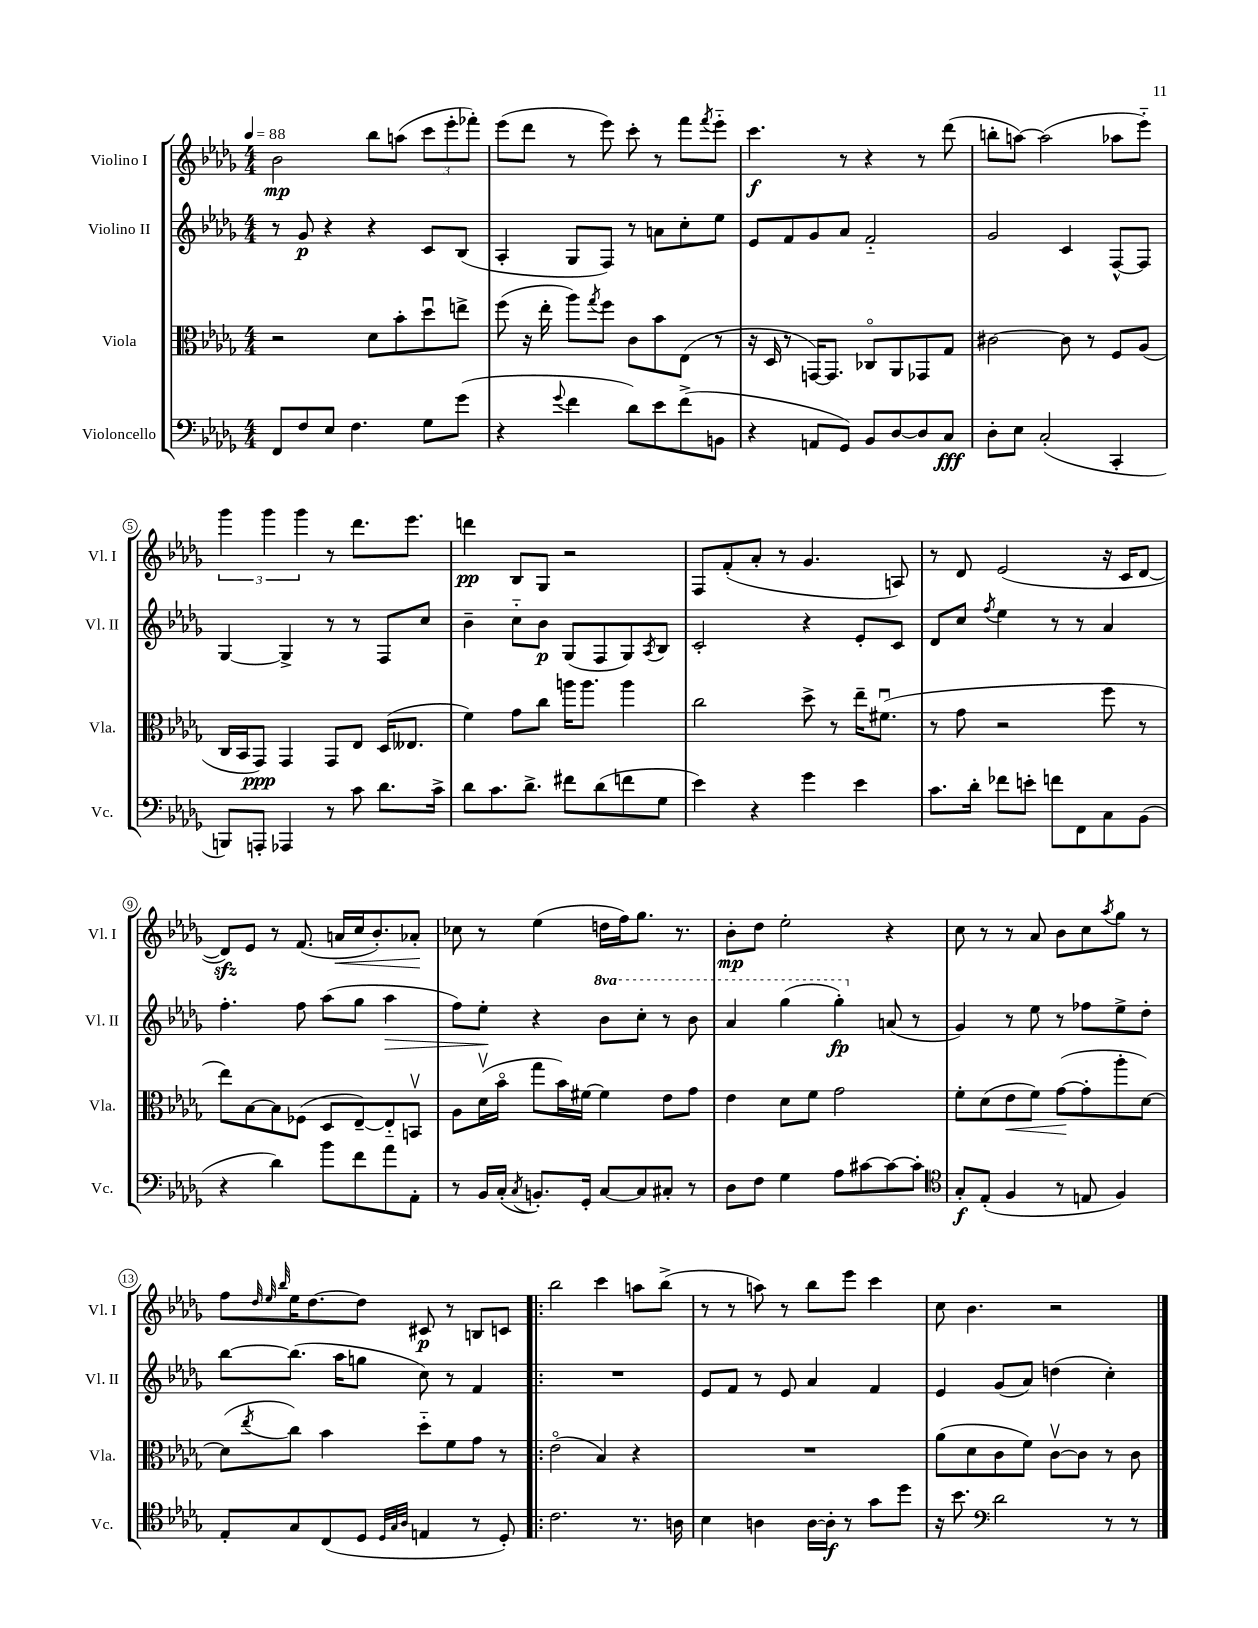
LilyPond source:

<<
\new StaffGroup <<
\new Staff = "s0" \with { instrumentName = "Violino I" shortInstrumentName = "Vl. I" } {
    \clef treble \key des \major \numericTimeSignature \time 4/4 \tempo 4 = 88
    bes'2\mp bes''8 a''8( \tuplet 3/2 { c'''8 ees'''8-. fes'''8-.) } |
    ees'''8( des'''8 r8 ees'''8) c'''8-. r8 f'''8 \acciaccatura { f'''8 } ees'''8-_ |
    c'''4.\f r8 r4 r8 des'''8( |
    b''8-. a''8~) a''2( aes''8 ees'''8-_) |
    \tuplet 3/2 { ges'''4 ges'''4 ges'''4 } r8 des'''8. ees'''8. |
    d'''4\pp bes8 ges8 r2 |
    f8 f'8-.( aes'8-. r8 ges'4. a8) |
    r8 des'8 ees'2( r16 c'16 des'8~ |
    des'8\sfz) ees'8 r8 f'8.( a'16\< c''16 bes'8.-.) aes'8-.\! |
    ces''8 r8 ees''4( d''16 f''16) ges''8. r8. |
    bes'8-.\mp des''8 ees''2-. r4 |
    c''8 r8 r8 aes'8 bes'8 c''8 \acciaccatura { aes''8 } ges''8 r8 |
    f''8 \grace { des''32 ees''32 bes''32 } ees''16 des''8.~ des''8 cis'8\p r8 b8 c'8 |
    \bar ".|:" bes''2 c'''4 a''8 bes''8->( |
    r8 r8 a''8) r8 bes''8 ees'''8 c'''4 |
    c''8 bes'4. r2 \bar "|." |
}
\new Staff = "s1" \with { instrumentName = "Violino II" shortInstrumentName = "Vl. II" } {
    \clef treble \key des \major \numericTimeSignature \time 4/4 \set Staff.ottavationMarkups = #ottavation-simple-ordinals
    r8 ges'8\p r4 r4 c'8 bes8( |
    aes4-. ges8 f8) r8 a'8 c''8-. ees''8 |
    ees'8 f'8 ges'8 aes'8 f'2-_ |
    ges'2 c'4 f8~-^ f8 |
    ges4~ ges4-> r8 r8 f8 c''8 |
    bes'4-- c''8-_ bes'8\p ges8( f8 ges8) \acciaccatura { aes8 } bes8 |
    c'2-. r4 ees'8-. c'8 |
    des'8 c''8 \acciaccatura { f''8 } ees''4 r8 r8 aes'4 |
    f''4.-. f''8 aes''8( ges''8 aes''4\> |
    f''8) ees''8-.\! r4 \ottava #1 bes''8 c'''8-. r8 bes''8 |
    aes''4 ges'''4( ges'''4-.\fp) \ottava #0 a'8( r8 |
    ges'4) r8 ees''8 r8 fes''8 ees''8-> des''8-. |
    bes''8~ bes''8.( aes''16 g''8 c''8) r8 f'4 |
    \bar ".|:" R1 |
    ees'8 f'8 r8 ees'8 aes'4 f'4 |
    ees'4 ges'8( aes'8) d''4( c''4-.) \bar "|." |
}
\new Staff = "s2" \with { instrumentName = "Viola" shortInstrumentName = "Vla." } {
    \clef alto \key des \major \numericTimeSignature \time 4/4
    r2 des'8 bes'8-. des''8\downbow e''8-> |
    f''8( r16 ees''16-. aes''8) \acciaccatura { ges''8 } f''8 c'8 bes'8 ees8( r8 |
    r16 des16 r8 g,16~) g,8. ces8\flageolet aes,8 ges,8 ges8 |
    cis'2~ cis'8 r8 f8 aes8( |
    c16 bes,16 ges,8\ppp) ges,4 ges,8 ees8 des16( eeses8. |
    f'4) ges'8 c''8 a''16 a''8. a''4 |
    c''2 des''8-> r8 ees''16-- fis'8.\downbow( |
    r8 ges'8 r2 f''8 r8 |
    ees''8) bes8~ bes8 fes8( des8 ees8~--) ees8-_ b,8\upbow |
    aes8 des'16\upbow( bes'16\flageolet ges''8 bes'16) fis'16~ fis'4 ees'8 ges'8 |
    ees'4 des'8 f'8 ges'2 |
    f'8-. des'8( ees'8\< f'8) ges'8~\!( ges'8-. aes''8-. des'8~) |
    des'8( \acciaccatura { ees''8 } c''8) bes'4 des''8-_ f'8 ges'8 r8 |
    \bar ".|:" ees'2\flageolet( bes4) r4 |
    R1 |
    aes'8( des'8 c'8 f'8) c'8~\upbow c'8 r8 c'8 \bar "|." |
}
\new Staff = "s3" \with { instrumentName = "Violoncello" shortInstrumentName = "Vc." } {
    \clef bass \key des \major \numericTimeSignature \time 4/4
    f,8 f8 ees8 f4. ges8 ges'8( |
    r4 \appoggiatura { ges'8 } f'4 des'8) ees'8 f'8->( b,8 |
    r4 a,8 ges,8) bes,8 des8~ des8 c8\fff |
    des8-. ees8 c2-.( c,4-. |
    b,,8) a,,8-. aes,,4 r8 c'8 des'8. c'16-> |
    des'8 c'8. des'8.-> fis'8 des'8( f'8 ges8 |
    ees'4) r4 ges'4 ees'4 |
    c'8. des'16-. fes'8 e'8-. f'8 f,8 c8 bes,8( |
    r4 des'4) bes'8 f'8 aes'8 aes,8-. |
    r8 bes,16 c16-.( \acciaccatura { c8 } b,8.-.) ges,16-. c8~ c8 cis8-. r8 |
    des8 f8 ges4 aes8 cis'8~ cis'8~ cis'8-. |
    \clef tenor ges8-.\f ees8-.( f4 r8 e8 f4) |
    ees8-. ges8 c8( des8 \grace { des32 ges32 aes32 } e4 r8 des8-.) |
    \bar ".|:" c'2. r8. a16 |
    bes4 a4 a16~ a16-.\f r8 ges'8 des''8 |
    r16 bes'8. \clef bass des'2 r8 r8 \bar "|." |
}
>>
>>
\layout { \context { \Score \override BarNumber.stencil = #(make-stencil-circler 0.1 0.3 ly:text-interface::print) } }
